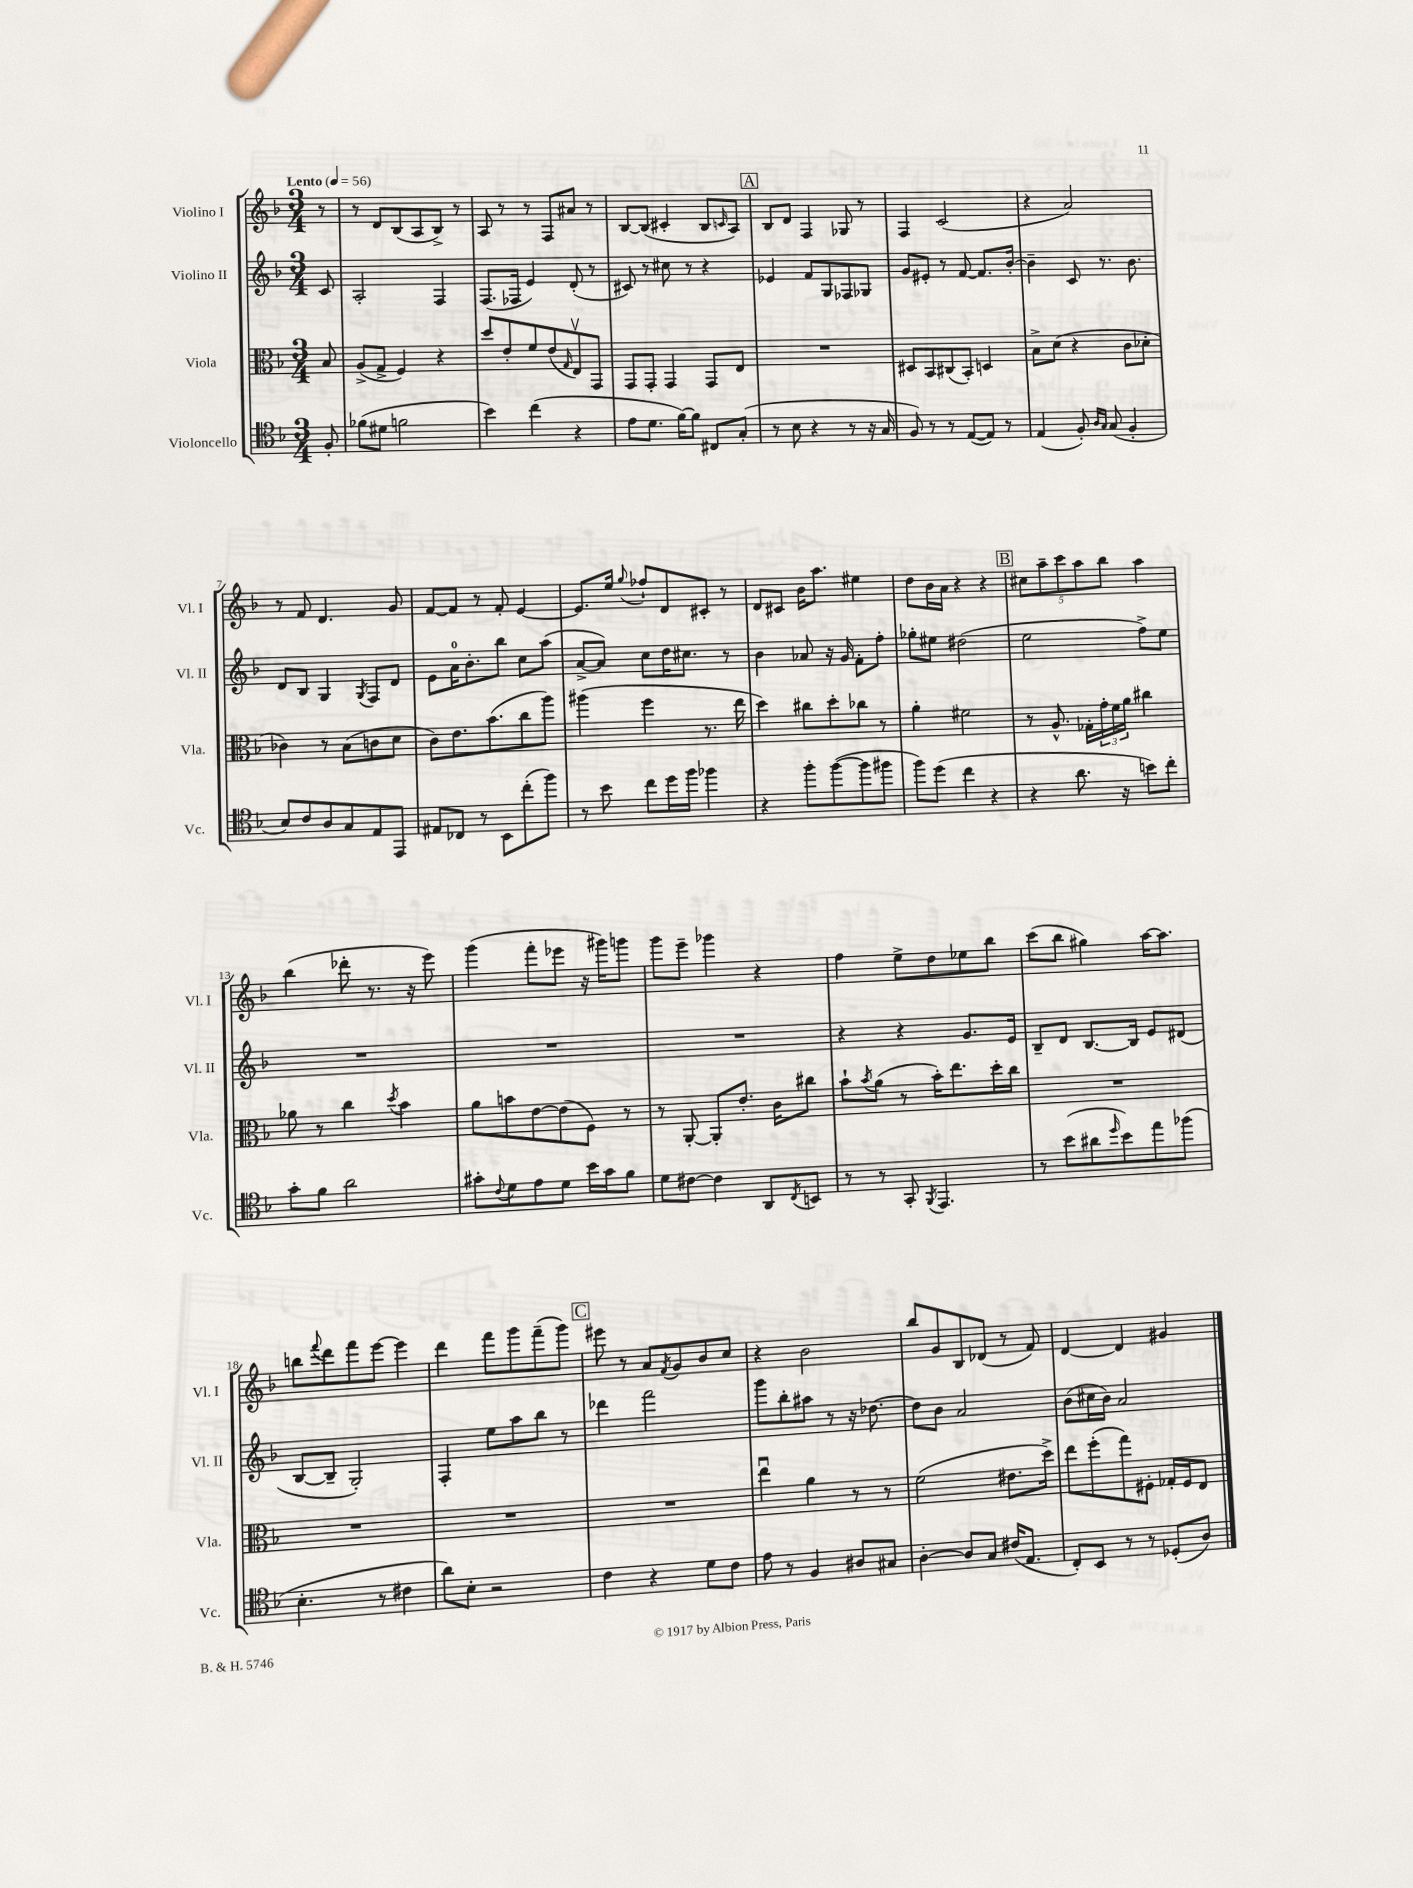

**kern	**kern	**kern	**kern
*part4	*part3	*part2	*part1
*staff4	*staff3	*staff2	*staff1
*I"Violoncello	*I"Viola	*I"Violino II	*I"Violino I
*I'Vc.	*I'Vla.	*I'Vl. II	*I'Vl. I
*clefC4	*clefC3	*clefG2	*clefG2
*k[b-]	*k[b-]	*k[b-]	*k[b-]
*M3/4	*M3/4	*M3/4	*M3/4
*MM56	*MM56	*MM56	*MM56
=	=	=	=
!	!	!	!LO:TX:a:B:t=Lento
8F'/	8B-/	8c/	8r
=1	=1	=1	=1
(8f-X\L	(8A^/L	2A'/	8r
8d#X\J	8G^/J	.	8d/L
2fn\	4F/)	.	(8B-/
.	.	.	8A/
.	4r	4F/	8B-^/J)
.	.	.	8r
=2	=2	=2	=2
4b-\)	8dd/L	(8.F/L	8A/
.	8e'/	.	8r
.	.	16F-X/Jk	.
(4cc\	8f/	4e/)	8r
.	(8e/	.	8F/L
.	16qqG/	.	.
4r	8Ev/)	(8d'/	8a#X/J
.	8GG/J	8r	8r
=3	=3	=3	=3
8e\L	8GG/L	8c#X/)	[8B-/L
8.d\J	8GG'/J	8r	(8B-/J]
.	4GG/	8cc#X\	4c#X'/
[16f\KL)	.	.	.
8f\J]	.	8r	.
8C#X/L	8GG/L	4r	8B-/L
.	.	.	16qqcn/
(8G'/J	8E/J	.	8A/J)
!!LO:REH:place=s1:t=A
=4	=4	=4	=4
8r	2.r	4e-X/	8B-/L
8B-\	.	.	8d/J
4r	.	8f/L	4F/
.	.	8G/	.
8r	.	8F-X/	8G-X/
16r	.	8G-X/J	8r
16G/	.	.	.
=5	=5	=5	=5
8F/)	8D#X/L	8g/L	4F/
8r	8BB-/	8e#X'/J	.
8r	(8C#X/	8r	(2c/
([8E/L	8BB-'/J)	[8f/	.
8E/J])	4Dn/	8.f/L]	.
8r	.	.	.
.	.	[16b-'/Jk	.
=6	=6	=6	=6
(4E/	8B-^\L	4b-~\]	4r
.	(8d\J	.	.
8F'/)	4r	8c/	2a/)
16qqA/LL	.	.	.
16qqG/JJ	.	.	.
(8G/	.	8.r	.
4F'/	8c\L	.	.
.	.	8.b-\	.
.	8d-X'\J	.	.
!!LO:LB:g=z
=7	=7	=7	=7
8B-/L)	4c-X\)	8d/L	8r
8c/	.	8B-/J	8f/
8A/	8r	4G/	4.d/
8G/	(8B-\L	.	.
.	.	8qG/	.
8E/	8cn\	8F/L	.
8EE/J	8d\J	8d/J	8g/
=8	=8	=8	=8
8E#X/L	8c\L)	8e\L	[8f/L
8C-X/J	8.e\	16a\K	8f/J]
.	.	8.b-'\	.
8r	.	.	8r
.	(8.b-\	.	.
8BB-\L	.	8bb-\J	8f'/
(8cc'\	8cc\	8cc\L	[4e/
8ff\J)	8aa\J)	(8aa\J	.
=9	=9	=9	=9
8r	(4aa#X\	[8a^/L	8.e/L]
8b-\	.	8a/J])	.
.	.	.	16ee/Jk
.	.	.	8qqgg/
8cc\L	4ff\	8cc\L	8ff-X`/L
16dd\L	.	16dd\K	8d/
16ff\JJ	.	8.cc#X\J	.
4ff-X\	8.r	.	8c#X'/J
.	.	8r	8r
.	16ee\	.	.
=10	=10	=10	=10
4r	4dd\)	4b-\	8d/L
.	.	.	8c#X/J
8ff'\L	8cc#X\L	8a-X/	16b-\KL
.	.	.	8.aa\J
([8ff\	8dd'\	16r	.
.	.	16g/	.
8ff\]	8cc-X\J	8f'\L	4ee#X\
8ff#X\J	8r	8ff'\J	.
=11	=11	=11	=11
8ff\L)	4a'\	8gg-X'\L	8dd\L
(8dd\J	.	8ee#X\J	16b-\L
.	.	.	16a\JJ
4cc\	2f#X\	(2dd#X\	4r
4r	.	.	4r
!!LO:REH:place=s1:t=B
=12	=12	=12	=12
4r	8r	2ee\	10cc#X\L
.	.	.	10aa~\
.	8.A^^/	.	.
.	.	.	10ccc\
8.a\	.	.	.
.	.	.	10aa\
.	16G-X'\LL	.	.
.	24g'\	.	.
.	.	.	10bb-\J
.	24f\	.	.
16r	.	.	.
.	24a\JJ	.	.
8bn\L)	4cc#X\	8ff^\L)	4aa\
8cc'\J	.	8ee\J	.
!!LO:LB:g=z
=13	=13	=13	=13
8g'\L	8a-X\	2.r	(4bb-\
8f\J	8r	.	.
2a\	4cc\	.	8ddd-X'\
.	.	.	8.r
.	8qdd/	.	.
.	4b-\	.	.
.	.	.	16r
.	.	.	8eee\)
=14	=14	=14	=14
8g#X'\L	8a\L	2.r	(4ggg\
8qqc/	.	.	.
8d\	8bn\	.	.
8e\	[8e\	.	8fff'\L
8d\J	(8e\]	.	8eee-X\J
16b-\LL	8F\J)	.	16r
16g#\J	.	.	16ggg#X\KL)
8f\J	8r	.	8gggn\J
=15	=15	=15	=15
8d\L	8r	2.r	8ggg\L
[8c#X\J	[8AA'/	.	8eee~\J
4c#\]	8AA'/L]	.	4ggg-X\
.	8.e'/J	.	.
8AA/L	.	.	4r
.	16c\KL	.	.
8qC/	.	.	.
8BBn/J	8cc#X\J	.	.
=16	=16	=16	=16
8r	8b-`\L	4r	4ff\
.	8qb-/	.	.
8r	(8a\J	.	.
8GG'/	8r	4r	8ee^\L
8qFF/	.	.	.
4.EE/	16b-'\KL)	.	8dd\
.	8.ee\	.	.
.	.	8.g/L	8ee-X\
.	16dd'\L	.	8bb-\J
.	16cc\JJ	16e/Jk	.
=17	=17	=17	=17
8r	2.r	8B-~/L	(8ccc\L
(8b-\L	.	8d/J	8bb-\J
8a#X\	.	[8.B-/L	4gg#X\)
16qqdd/	.	.	.
8b-\)	.	.	.
.	.	16B-/Jk]	.
8ee\	.	8e/L	[16aa\KL
.	.	.	8.aa\J]
(8ff-X\J	.	(8d#X/J	.
!!LO:LB:g=z
=18	=18	=18	=18
4.B-'\	2.r	[8B-/L	8bbn\L
.	.	.	8qqfff/
.	.	8B-~/J]	8ddd\
.	.	2G'/)	8fff\
8r	.	.	[8eee\J
4c#X\	.	.	4eee\]
=19	=19	=19	=19
8a\L)	2.r	4F'/	4ddd\
8B-'\J	.	.	.
2r	.	8ee\L	8fff\L
.	.	8aa\	8ggg\
.	.	8bb-\J	(8fff~\
.	.	8r	8ggg\J)
!!LO:REH:place=s1:t=C
=20	=20	=20	=20
4c\	2.r	4ddd-X\	8eee#X\
.	.	.	8r
4r	.	2fff\	8a/L
.	.	.	8qf/
.	.	.	8g/
8d\L	.	.	8b-/
8c\J	.	.	8cc/J
=21	=21	=21	=21
8e\	4eeu\	8ggg\L	4r
8r	.	8bb-'\	.
4F/	4a\	8aa#X\J	2b-\
.	.	8r	.
8A#X/L	8r	16r	.
.	.	[8.dd-X\	.
8G#X/J	8r	.	.
=22	=22	=22	=22
[4A'\	(2f\	8dd-\L]	8bb-/L
.	.	8b-\J	8g/
8A/L]	.	2a/	8B-/
8G/J	.	.	(8d-X/J
(16c#X/KL	8.e#X\L	.	8r
8.E/J	.	.	.
.	.	.	8f/)
.	16dd^\Jk)	.	.
=23	=23	=23	=23
8C'/L)	8ee\L	(8b-\L	[4d/
8BB-/J	(8ff'\	16cc#X\L	.
.	.	16b-\JJ)	.
8r	8gg\)	2a/	4d/]
8r	8F#X'\J	.	.
(8D-X'/L	16G-X'/LL	.	4g#X/
.	16F#/J	.	.
8A/J)	8E/J	.	.
==	==	==	==
*-	*-	*-	*-
